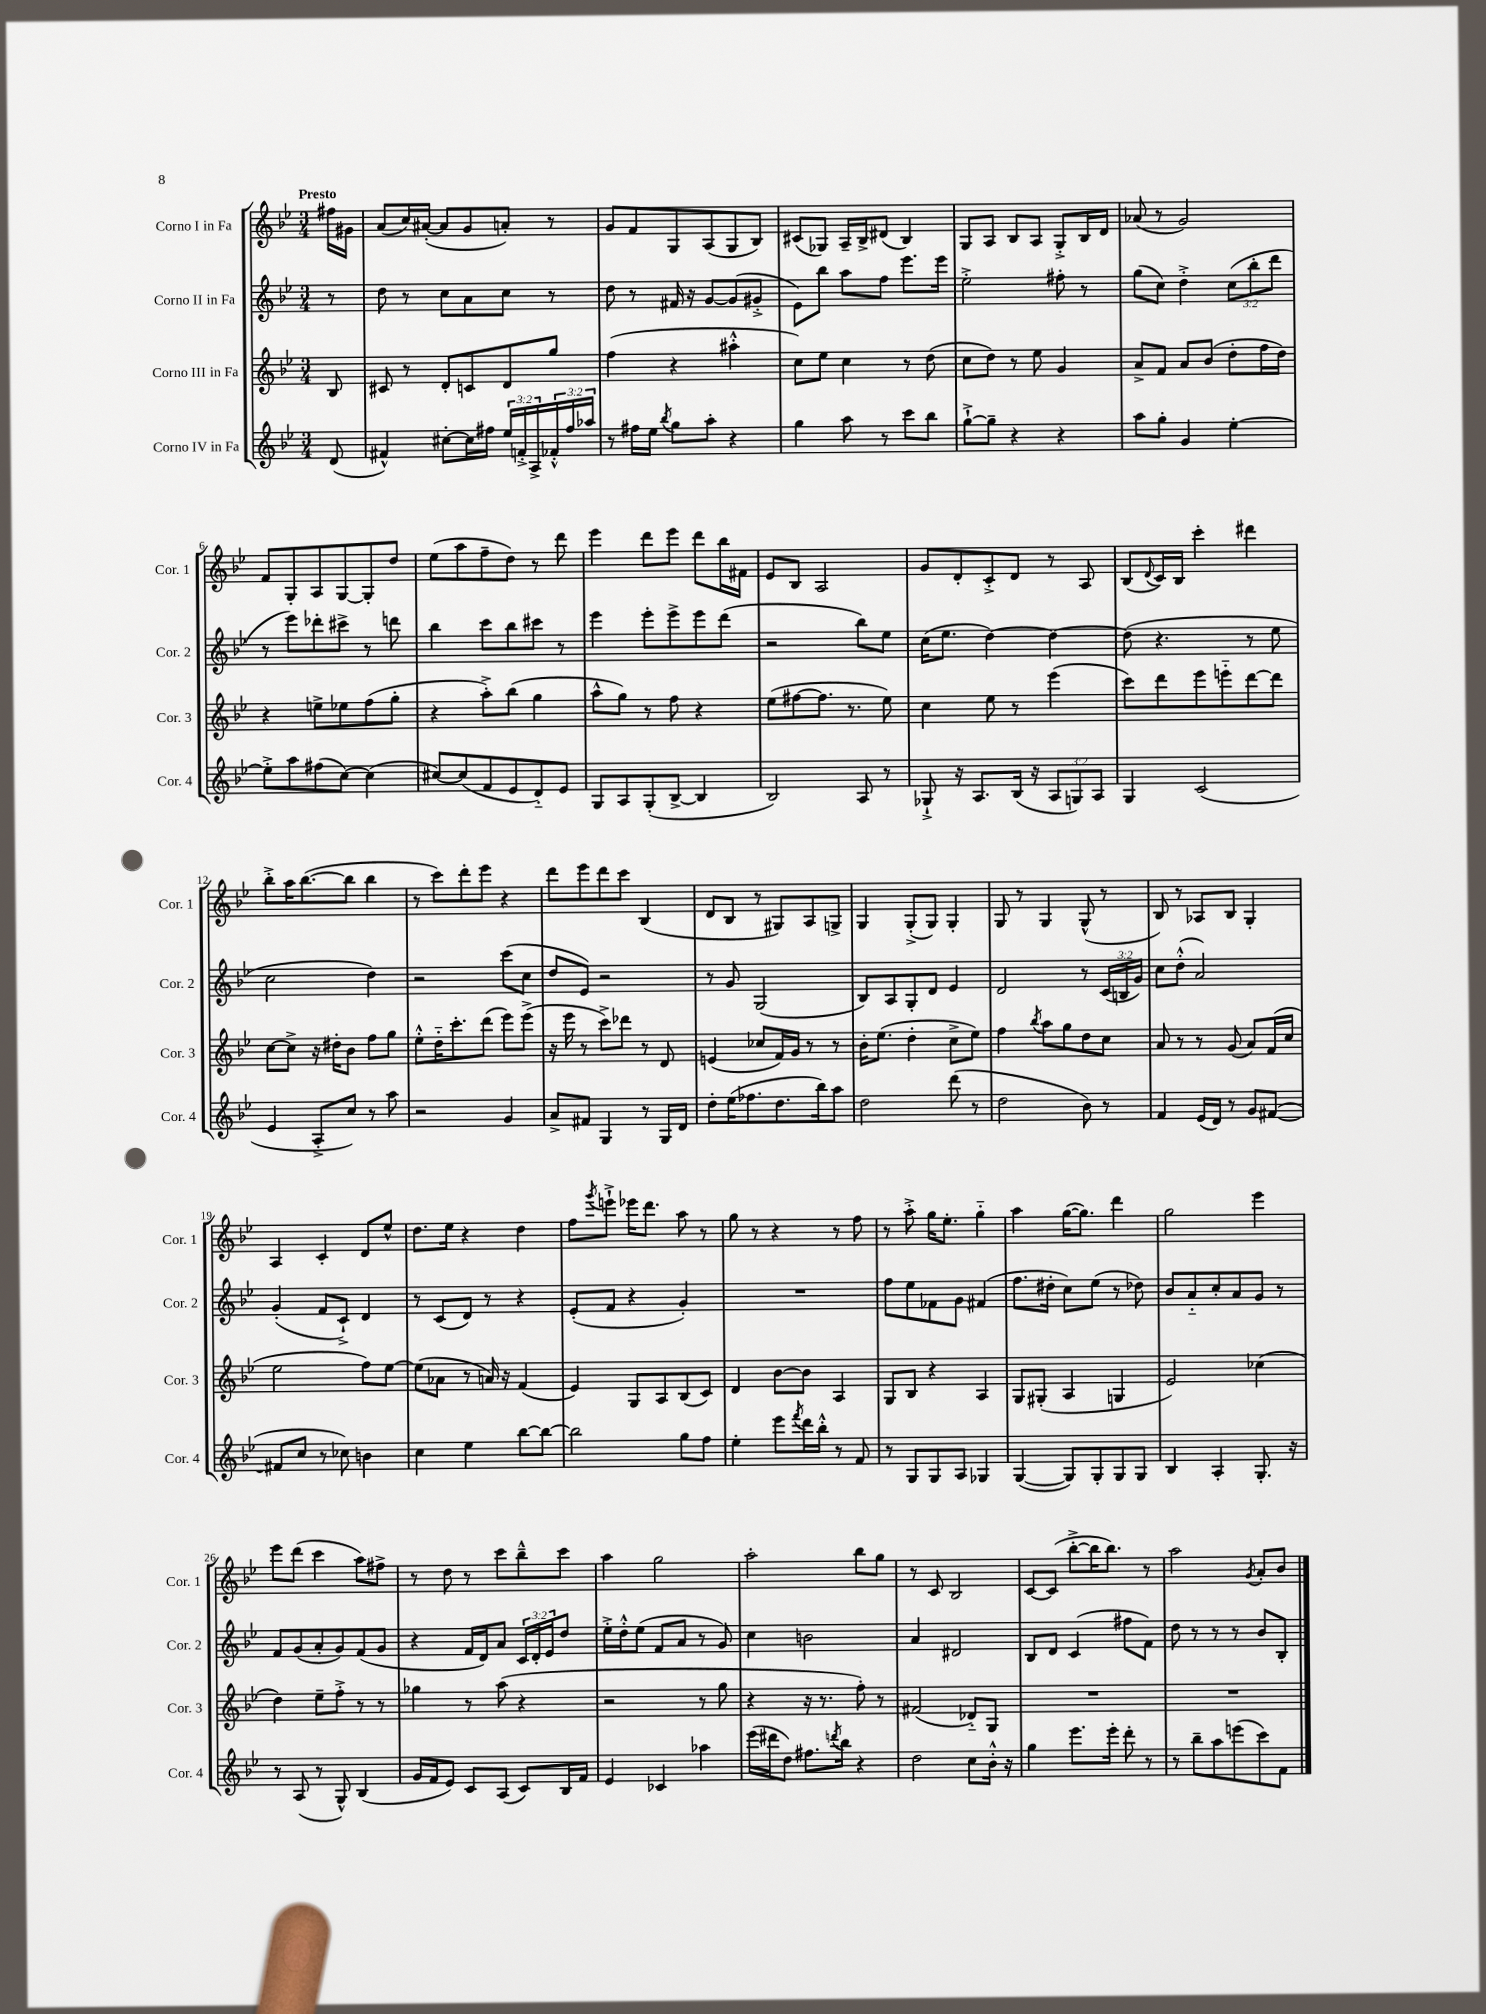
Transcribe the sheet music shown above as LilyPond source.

<<
\new StaffGroup <<
\new Staff = "s0" \with { instrumentName = "Corno I in Fa" shortInstrumentName = "Cor. 1" } {
    \clef treble \key bes \major \numericTimeSignature \time 3/4 \partial 8 \tempo "Presto"
    fis''16 gis'16 |
    a'8( c''16) ais'16~-.( ais'8 g'8 a'8-.) r8 |
    g'8 f'8 g8 a8( g8 bes8) |
    cis'8( ges8) a16-- bes16-> dis'8( bes4) |
    g8 a8 bes8 a8 g8-.-> bes16 d'16 |
    aes'8( r8 g'2) |
    f'8 g8-. a8 g8~ g8-. d''8 |
    ees''8( a''8 f''8-- d''8) r8 d'''8 |
    ees'''4 d'''8 ees'''8 d'''8 bes''16 fis'16 |
    ees'8 bes8 a2 |
    g'8 d'8-. c'8-.-> d'8 r8 a8 |
    bes8( \appoggiatura { d'8 } c'16) bes16 c'''4-. dis'''4 |
    bes''8-.-> a''16 bes''8.~( bes''8 bes''4 |
    r8 c'''8) d'''8-. ees'''8 r4 |
    d'''8 ees'''8 d'''8 c'''8 bes4( |
    d'8 bes8 r8 gis8) a8 g8-> |
    g4 g8-.->( g8) g4-. |
    g8 r8 g4 g8-^( r8 |
    bes8) r8 aes8 bes8 g4-. |
    a4 c'4-. d'8 ees''8-^ |
    d''8. ees''16 r4 d''4 |
    f''8 \acciaccatura { g'''8 } e'''8-!-> ees'''16 d'''8. a''8 r8 |
    g''8 r8 r4 r8 f''8 |
    r8 a''8-.-> g''16 ees''8.-. g''4-_ |
    a''4 g''16~( g''8.) d'''4 |
    g''2 ees'''4 |
    ees'''8 d'''8( c'''4 a''8) fis''8-> |
    r8 d''8 r8 c'''8 bes''8---^ c'''8 |
    a''4 g''2 |
    a''2-. bes''8 g''8 |
    r8 c'8 bes2 |
    c'8~ c'8( bes''8~-.-> bes''16 bes''8.) r8 |
    a''2 \acciaccatura { g'8 } a'8-. bes'8 \bar "|." |
}
\new Staff = "s1" \with { instrumentName = "Corno II in Fa" shortInstrumentName = "Cor. 2" } {
    \clef treble \key bes \major \numericTimeSignature \time 3/4 \override Staff.TupletNumber.text = #tuplet-number::calc-fraction-text \partial 8
    r8 |
    d''8 r8 c''8 a'8 c''8 r8 |
    d''8 r8 fis'16 r16 g'8~ g'8( gis'8-.-> |
    ees'8) bes''8 a''8 f''8 ees'''8. ees'''16 |
    ees''2-.-> fis''8-. r8 |
    g''8( c''8) d''4-.-> \tuplet 3/2 { c''8( bes''8-. d'''8 } |
    r8 ees'''8) des'''8-. cis'''8-> r8 d'''8 |
    bes''4 c'''8 bes''8 cis'''8 r8 |
    ees'''4 ees'''8-. ees'''8-> ees'''8 d'''8( |
    r2 bes''8) ees''8 |
    c''16( ees''8. d''4~) d''4~ |
    d''8( r4. r8 ees''8 |
    c''2 d''4) |
    r2 c'''8( c''8 |
    d''8 ees'8) r2 |
    r8 g'8 g2( |
    bes8) a8 g8-. d'8 ees'4 |
    d'2 r8 \tuplet 3/2 { c'16( b16 g'16) } |
    c''8 d''8-.-^( a'2) |
    g'4-.( f'8 c'8-!->) d'4 |
    r8 c'8( d'8) r8 r4 |
    ees'8-.( f'8 r4 g'4-.) |
    R2. |
    f''8 ees''8 fes'8 g'8 fis'4( |
    f''8. dis''16-. c''8) ees''8( r8 des''8) |
    bes'8 a'8-_ c''8-. a'8 g'8 r8 |
    f'8 g'8( a'8-. g'8) f'8( g'8 |
    r4 f'16 d'16) a'8 \tuplet 3/2 { c'16 d'16-. ees'16 } d''8 |
    ees''16-.-> d''16-.-^ ees''8( f'8 a'8 r8 g'8) |
    c''4 b'2 |
    a'4 dis'2 |
    bes8 d'8 c'4( fis''8 f'8) |
    d''8 r8 r8 r8 bes'8 bes8-. \bar "|." |
}
\new Staff = "s2" \with { instrumentName = "Corno III in Fa" shortInstrumentName = "Cor. 3" } {
    \clef treble \key bes \major \numericTimeSignature \time 3/4 \partial 8
    bes8 |
    cis'8 r8 d'8-. c'8 d'8 g''8 |
    f''4( r4 ais''4-.-^ |
    c''8) ees''8 c''4 r8 d''8( |
    c''8 d''8) r8 ees''8 g'4 |
    a'8-> f'8 a'8 bes'8( d''8-. f''16 d''16) |
    r4 e''8-> ees''8 f''8( g''8-. |
    r4 a''8-.->) bes''8( g''4 |
    a''8-^ g''8) r8 f''8 r4 |
    ees''8( fis''8~ fis''8. r8. ees''8) |
    c''4 ees''8 r8 ees'''4( |
    c'''8) d'''8 ees'''8 e'''8-_ d'''8~ d'''8 |
    c''8~ c''8-> r16 dis''16-. bes'8 f''8 g''8 |
    ees''8-.-^ d''16-_ c'''8.-. d'''8( ees'''8) ees'''8->( |
    r16 ees'''16 r8 c'''8->) des'''8 r8 d'8 |
    e'4( ces''8 f'16) g'16 r8 r8 |
    bes'16-. ees''8.( d''4-. c''8-> ees''8) |
    f''4 \acciaccatura { bes''8 } a''8 g''8 d''8 c''8 |
    a'8 r8 r8 g'8( a'8) f'16( c''16 |
    ees''2 f''8) ees''8~ |
    ees''8( aes'8 r8 a'16) r16 f'4( |
    ees'4) g8 a8 bes8( c'8) |
    d'4 bes'8~ bes'8 a4 |
    g8 bes8 r4 a4 |
    g8 gis8-.( a4 g4 |
    ees'2) ces''4( |
    d''4) ees''8-- f''8-.-> r8 r8 |
    ges''4 r8 a''8( r4 |
    r2 r8 g''8 |
    r4 r16 r8. f''8-.) r8 |
    fis'2( des'8-_) g8 |
    R2. |
    R2. \bar "|." |
}
\new Staff = "s3" \with { instrumentName = "Corno IV in Fa" shortInstrumentName = "Cor. 4" } {
    \clef treble \key bes \major \numericTimeSignature \time 3/4 \override Staff.TupletNumber.text = #tuplet-number::calc-fraction-text \partial 8
    d'8( |
    fis'4-^) cis''8~-. cis''16 fis''16 \tuplet 3/2 { ees''16 f'16-.-> a16-> } \tuplet 3/2 { fes'16-.-^ fis''16 aes''16 } |
    r8 fis''16 ees''16 \acciaccatura { bes''8 } g''8 a''8-. r4 |
    g''4 a''8 r8 c'''8 bes''8 |
    g''8~-!-> g''8-- r4 r4 |
    a''8 g''8-. g'4 ees''4~-. |
    ees''8-.-> a''8 fis''8( c''8~) c''4( |
    cis''8~) cis''8( f'8 ees'8 d'8-_) ees'8 |
    g8 a8 g8-.( bes8~-> bes4 |
    bes2) a8 r8 |
    ges8-!-> r16 a8. bes16( r16 \tuplet 3/2 { a8 g8) a8 } |
    g4 c'2( |
    ees'4 a8-.-> c''8) r8 a''8 |
    r2 g'4 |
    a'8-> fis'8 g4 r8 g16 d'16 |
    d''8-. ees''16( fes''8. d''8. bes''16) a''8 |
    d''2 d'''8( r8 |
    d''2 bes'8) r8 |
    f'4 ees'16( d'16) r8 g'8 fis'8~( |
    fis'8 c''8 r8 ces''8) b'4 |
    c''4 ees''4 bes''8~ bes''8~ |
    bes''2 g''8 f''8 |
    ees''4-. ees'''8 \acciaccatura { f'''8 } d'''16 bes''16-.-^ r8 f'8 |
    r8 g8 g8 a8 ges4 |
    g4~( g8) g8-. g8 g8 |
    bes4 a4-. g8.-. r16 |
    r8 a8( r8 g8-^) bes4( |
    g'16 f'16 ees'8) c'8 a8( c'8) bes16 f'16 |
    ees'4 ces'4 aes''4 |
    ees'''16( dis'''16 d''8) fis''8. \acciaccatura { d'''8 } bes''16 r4 |
    d''2 c''8 bes'16-.-^ r16 |
    g''4 ees'''8. ees'''16-. d'''8-. r8 |
    r8 bes''8-- a''8 e'''8( c'''8) f'8 \bar "|." |
}
>>
>>
